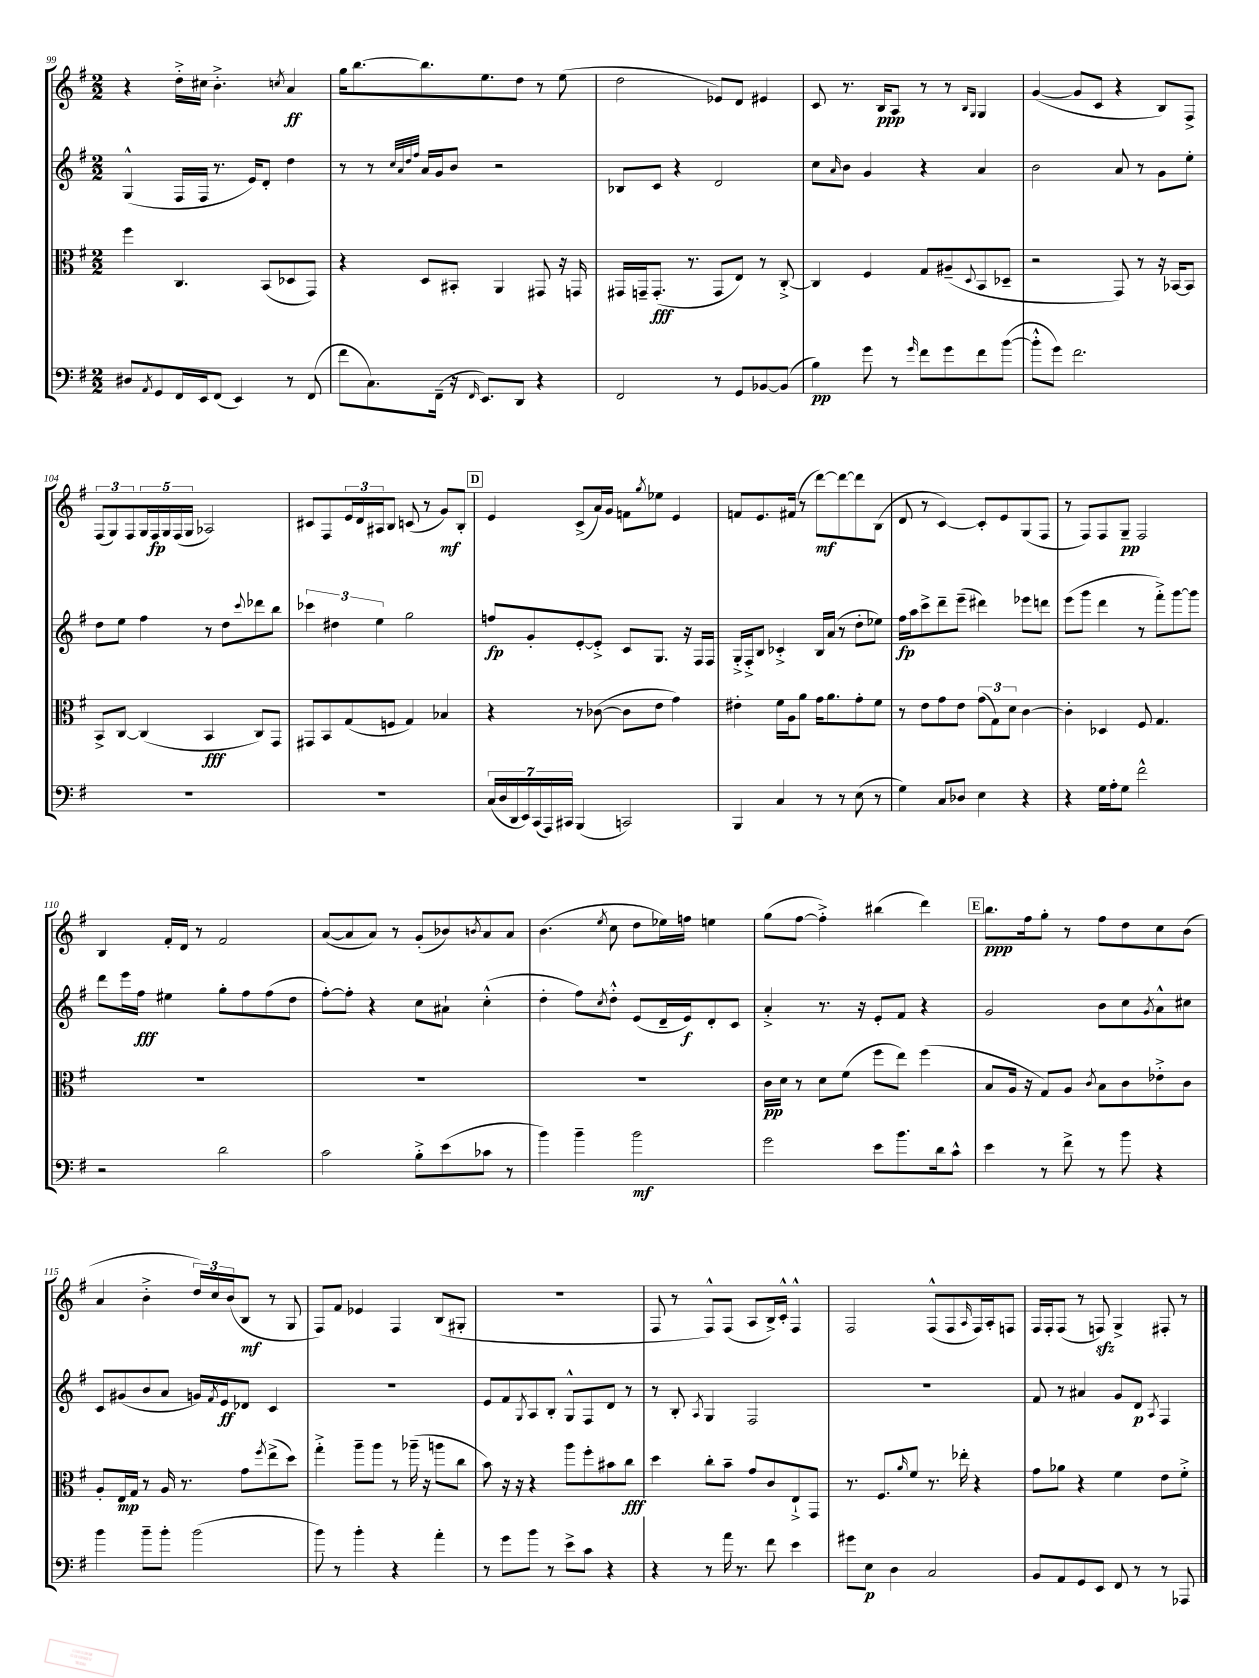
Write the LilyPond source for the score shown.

<<
\new StaffGroup <<
\new Staff = "s0" {
    \clef treble \key g \major \numericTimeSignature \time 2/2
    r4 d''16-.-> cis''16 b'4.-.-> \acciaccatura { c''8 } a'4\ff |
    g''16 b''8.~ b''8. e''8. d''8 r8 e''8( |
    d''2 ees'8) d'8 eis'4 |
    c'8 r8. b16\ppp a8 r8 r8 \grace { b16 g16 } g4 |
    g'4~( g'8 c'8 r4 b8) fis8-> |
    \tuplet 3/2 { fis8( g8) fis8 } \tuplet 5/4 { g16 fis16\fp g16 fis16( g16 } aes2) |
    cis'8 fis8 \tuplet 3/2 { e'16 d'16 ais16 } b8 c'8( r8 g'8\mf) b8-. |
    \mark \markup { \box "D" } e'4 c'8->( a'16) g'16 f'8 \acciaccatura { g''8 } ees''8 e'4 |
    f'8 e'8. fis'16( r8 d'''8~\mf) d'''8~ d'''8 b8( |
    d'8 r8 c'4~) c'8-. e'8 g8( fis8 |
    r8 fis8) fis8 g8--\pp fis2 |
    b4 fis'16-. d'16 r8 fis'2 |
    a'8~( a'8 a'8) r8 g'8-.( bes'8) \acciaccatura { b'8 } a'8 a'8 |
    b'4.( \acciaccatura { e''8 } c''8 d''8 ees''16) f''16 e''4 |
    g''8( fis''8~ fis''4-.->) bis''4( d'''4) |
    \mark \markup { \box "E" } b''8.\ppp fis''16 g''8-. r8 fis''8 d''8 c''8 b'8( |
    a'4 b'4-.-> \tuplet 3/2 { d''16) c''16 b'16( } b8\mf r8 g8 |
    fis8) fis'8 ees'4 fis4 b8( gis8-. |
    R1 |
    fis8 r8 fis8-^) fis8( a8 b16->) c'16-.-^ fis4-^ |
    fis2 fis8-^( fis8 \grace { a16 } fis16) a16-. f8 |
    fis16 fis16-. fis8( r8 f8\sfz) g4-> fis8-. r8 \bar "|." |
}
\new Staff = "s1" {
    \clef treble \key g \major \numericTimeSignature \time 2/2
    g4-^( fis16 fis16 r8. e'16) d'8-. d''4 |
    r8 r8 \grace { c''32 a'32 d''32 fis''32 } a'16 g'16 b'8 r2 |
    bes8 c'8 r4 d'2 |
    c''8 \grace { a'16 } b'8 g'4 r4 a'4 |
    b'2 a'8 r8 g'8 e''8-. |
    d''8 e''8 fis''4 r8 d''8 \appoggiatura { c'''8 } des'''8 b''8 |
    \tuplet 3/2 { ces'''4 dis''4 e''4 } g''2 |
    \mark \markup { \box "D" } f''8\fp g'8-. e'8~-. e'8-.-> c'8 g8. r16 fis16 fis16 |
    g16-.-> fis16-.-> b8 ces'4-.-> b16 a'16( r8 d''8-. ees''8) |
    fis''16\fp a''16 c'''8-> d'''8-- e'''8--( dis'''4) ees'''8 d'''8 |
    e'''8( g'''8 d'''4 r8 fis'''8-.->) g'''8~ g'''8 |
    d'''8 e'''16 fis''16\fff eis''4 g''8-. fis''8 fis''8( d''8 |
    fis''8~-.) fis''8-. r4 c''8 ais'8-! c''4-.-^( |
    d''4-. fis''8) \acciaccatura { c''8 } d''8-.-^ e'8( d'16-- e'16\f) d'8-. c'8 |
    a'4-.-> r8. r16 e'8-. fis'8 r4 |
    \mark \markup { \box "E" } g'2 b'8 c''8 \acciaccatura { g'8 } a'8-^ cis''8 |
    c'8 gis'8( b'8 a'8 g'16) \acciaccatura { fis'8 } e'16\ff des'8 c'4 |
    R1 |
    e'8 fis'8 \acciaccatura { g8 } a8 b8-. g8-^ fis8 d'8 r8 |
    r8 b8-. \acciaccatura { a8 } g4 fis2 |
    R1 |
    fis'8 r8 ais'4 g'8 d'8\p \acciaccatura { a8 } fis4 \bar "|." |
}
\new Staff = "s2" {
    \clef alto \key g \major \numericTimeSignature \time 2/2
    fis''4 c4. b,8( des8 g,8) |
    r4 d8 bis,8-. a,4 gis,8 r16 g,16 |
    gis,16 g,16-- g,8.-.\fff( r8. g,8 e8) r8 c8~-.-> |
    c4 fis4 g8 ais8--( \appoggiatura { d8 } b,8 des8-- |
    r2 g,8) r8 r16 bes,16~ bes,8 |
    b,8-> c8~ c4( b,4\fff c8) g,8 |
    gis,8 b,8 g8( f8 g4) bes4 |
    \mark \markup { \box "D" } r4 r8 ces'8~( ces'8 e'8 g'4) |
    eis'4-. fis'16 a16 a'8 g'16 a'8. g'8-. fis'8 |
    r8 e'8 g'8 e'8 \tuplet 3/2 { g'8( g8) d'8 } c'4~ |
    c'4-. des4 fis8 g4. |
    R1 |
    R1 |
    R1 |
    c'16\pp d'16 r8 d'8 fis'8( fis''8 e''8) fis''4( |
    \mark \markup { \box "E" } b8 a16 r16 g8) a8 \acciaccatura { c'8 } b8 c'8 ees'8-.-> c'8 |
    a8-. e16\mp g16 r8 a16 r8. g'8 \acciaccatura { fis''8 } e''8->( d''8) |
    g''4-.-> a''8-- a''8 r8 aes''16--( r16 a''8 c''8 |
    b'8) r16 r16 r4 a''8 fis''8-. bis'8 c''8\fff |
    d''4 c''8-. b'8-- g'8 c'8 e8-!-> g,8 |
    r8. fis8. \grace { a'16 } fis'8 r8. ees''16-. r4 |
    g'8 aes'8 r4 fis'4 e'8 fis'8-.-> \bar "|." |
}
\new Staff = "s3" {
    \clef bass \key g \major \numericTimeSignature \time 2/2
    dis8 \acciaccatura { a,8 } g,8 fis,16 e,16 fis,8( e,4) r8 fis,8( |
    fis'8 c8.) fis,16--( r16 \grace { fis,16 } e,8.) d,8 r4 |
    fis,2 r8 g,8 bes,8~ bes,8( |
    b4\pp) g'8 r8 \grace { g'16 } fis'8 g'8 fis'8 b'8~( |
    b'8-.-^ g'8) fis'2. |
    R1 |
    R1 |
    \mark \markup { \box "D" } \tuplet 7/4 { c16( d16 d,16 e,16) c,16( a,,16) cis,16 } b,,4( c,2) |
    b,,4 c4 r8 r8 e8( r8 |
    g4) c8 des8 e4 r4 |
    r4 g16 a16-. g8 fis'2-^ |
    r2 d'2 |
    c'2 b8-.-> e'8( ces'8 r8 |
    b'4) b'4-- b'2\mf |
    g'2 e'8 b'8. d'16 c'8-^ |
    \mark \markup { \box "E" } e'4 r8 fis'8-> r8 b'8 r4 |
    b'4 b'8-- b'8-. b'2( |
    b'8) r8 b'4-. r4 a'4-. |
    r8 g'8 b'8 r8 e'8-> c'8 r4 |
    r4 r8 a'16 r8. fis'8 e'4 |
    gis'8 e8\p d4 c2 |
    b,8 a,8 g,8 e,8 fis,8 r8 r8 aes,,8 \bar "|." |
}
>>
>>
\layout { \context { \Score currentBarNumber = #99 } }
